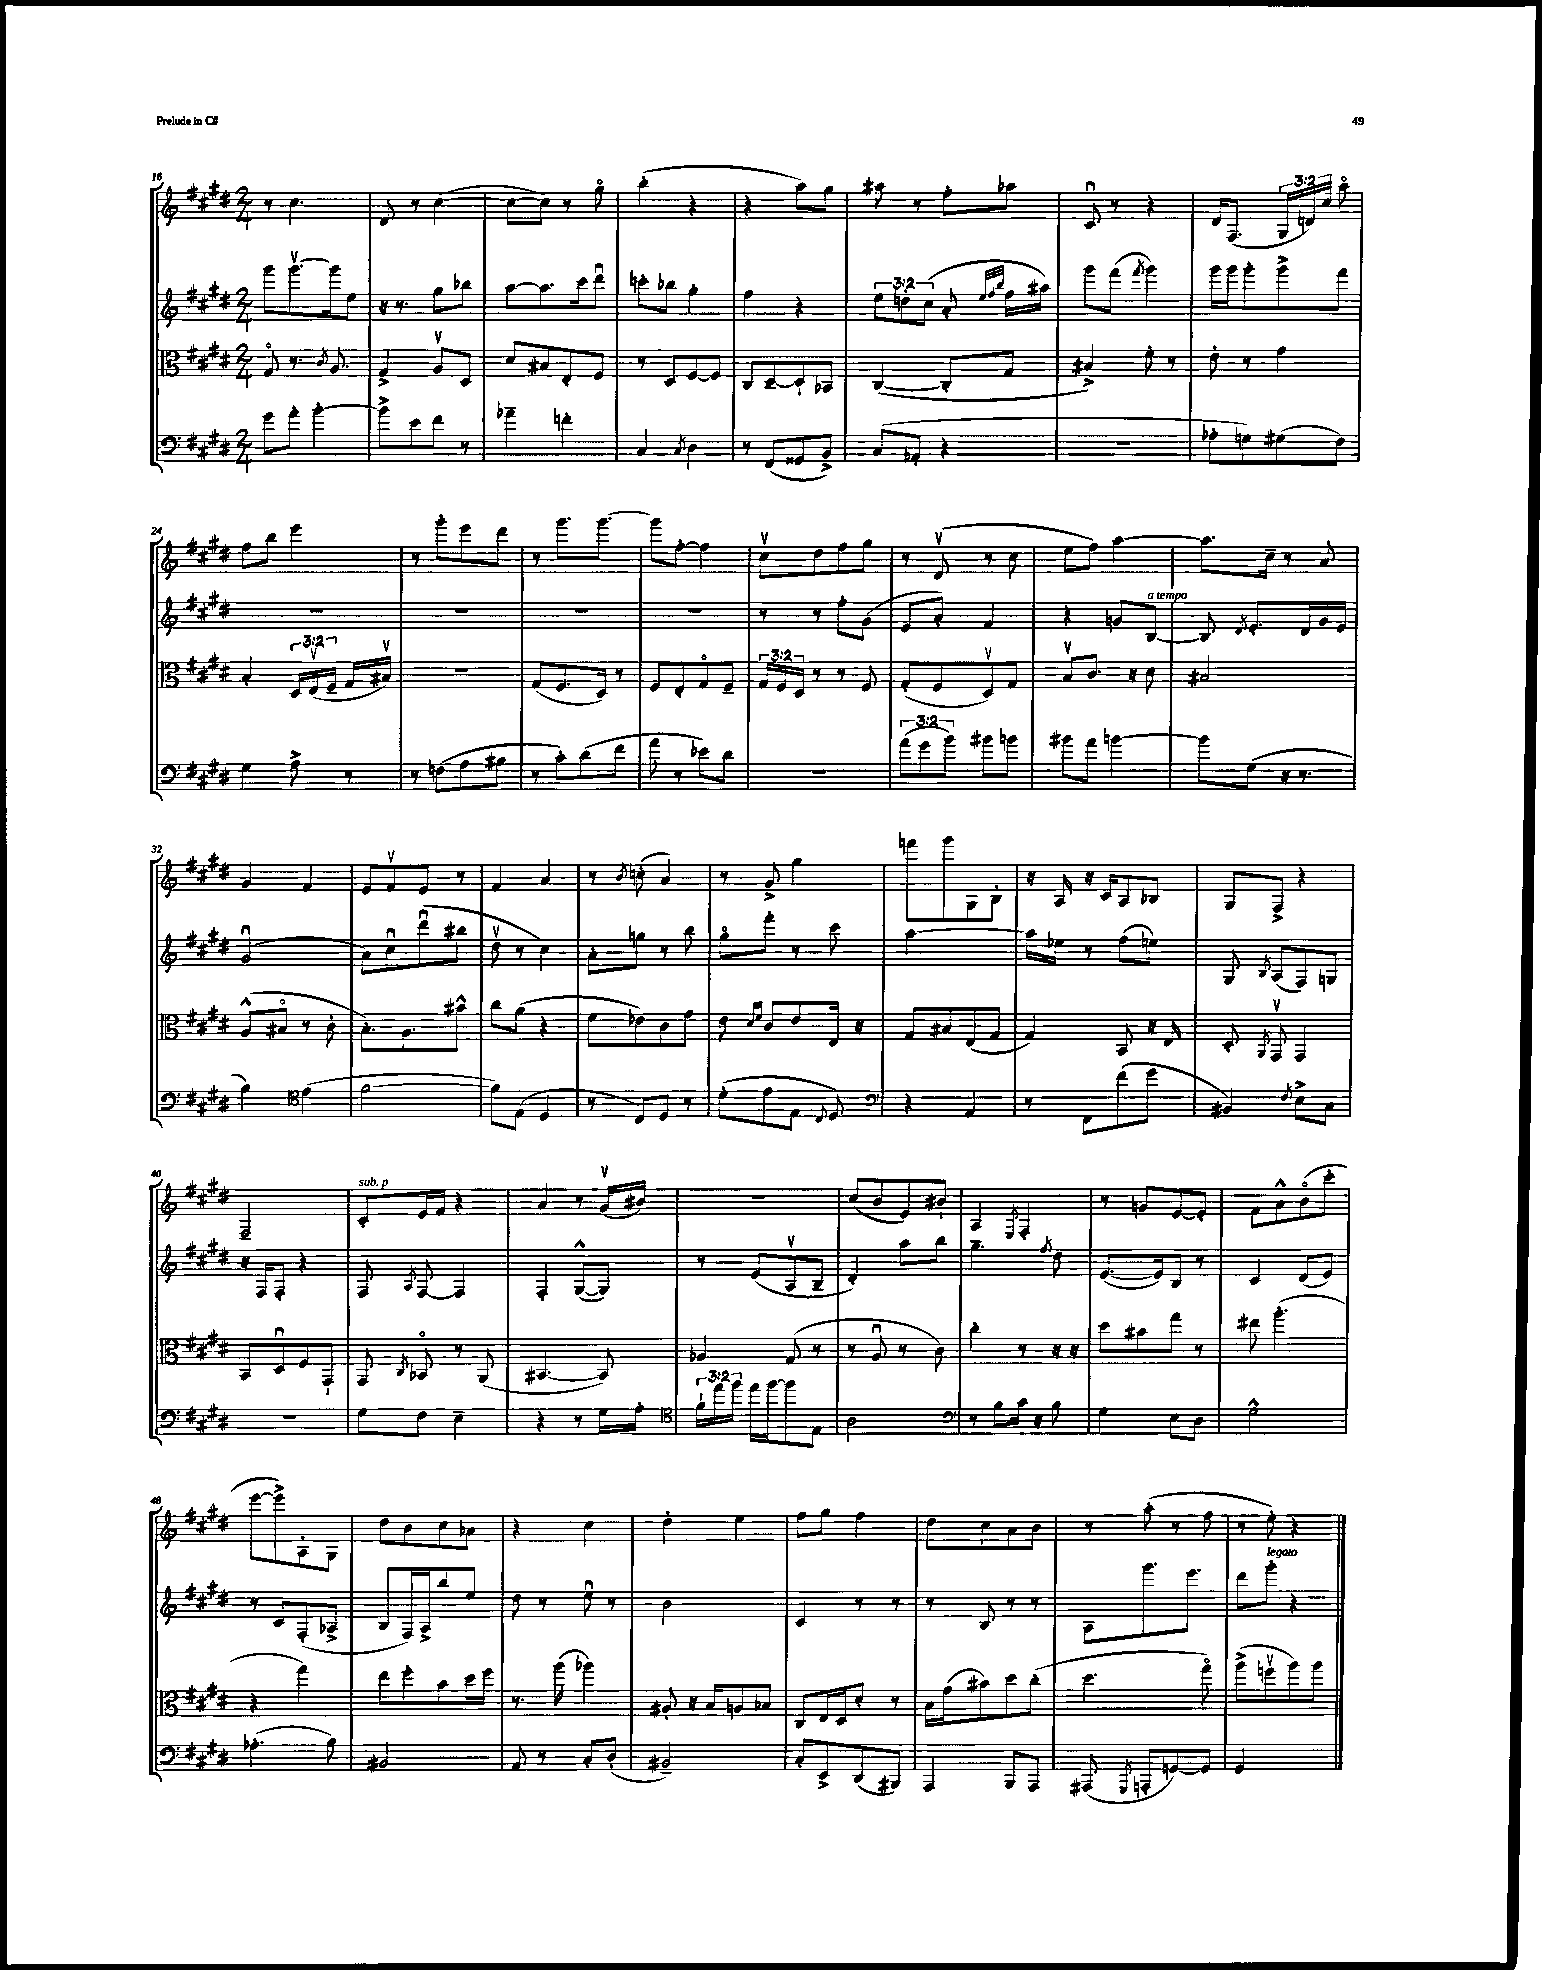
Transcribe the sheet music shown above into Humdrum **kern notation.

**kern	**kern	**kern	**kern
*staff4	*staff3	*staff2	*staff1
*clefF4	*clefC3	*clefG2	*clefG2
*k[f#c#g#d#]	*k[f#c#g#d#]	*k[f#c#g#d#]	*k[f#c#g#d#]
*M2/4	*M2/4	*M2/4	*M2/4
8g#	8G#o	8ggg#	8r
8a'	8.r	[8.ggg#v	4.cc#
[4b'	.	.	.
.	8qc#	.	.
.	8.A	16ggg#]	.
.	.	8ee	.
=	=	=	=
8b^]	4G#^	16r	8d#
.	.	8.r	.
8e	.	.	8r
8f#	8Av	8gg#	([4cc#
8r	8D#	8bb-	.
=	=	=	=
4a-~	8d#	[8aa	8cc#_
.	8B#	8.aa]	8cc#])
4f'	8E'	.	8r
.	.	16ccc#	.
.	8F#	8ddd#u	8gg#o
=	=	=	=
4C#	8r	8ccc'	(4bb'
.	8D#	8bb-	.
8qC#	.	.	.
4D#	[8F#	4gg#'	4r
.	8F#]	.	.
=	=	=	=
8r	8C#	4ff#	4r
(8FF#	[8D#~	.	.
8GG##	8D#`]	4r	8aa)
8BB^)	8BB-	.	8gg#
=	=	=	=
(8C#	([4C#	12ee	8aa#
.	.	12dd'	.
8AA-'	.	.	8r
.	.	(12cc#	.
4r	8C#']	8a'	8ff#'
.	.	32qqee	.
.	.	32qqff#	.
.	.	32qqbb	.
.	8G#	16ff#	8aa-
.	.	16aa#)	.
=	=	=	=
2r	4B#^)	8ggg#	8c#u
.	.	(8fff#	8r
.	.	8qfff#	.
.	8f#'	4ggg#)	4r
.	8r	.	.
=	=	=	=
8A-'	8e'	16ggg#	16d#
.	.	16ggg#	(8.F#
8G)	8r	8ggg#'	.
(8G#	4g#	8ggg#^	24G#
.	.	.	24d)
.	.	.	24cc#
8F#)	.	8fff#	8aao
=	=	=	=
4G#	4B'	2r	8ff#
.	.	.	8bb
8A^	24D#	.	4eee
.	(24Ev	.	.
.	24F#~	.	.
8r	16G#	.	.
.	16B#v)	.	.
=	=	=	=
8r	2r	2r	8r
(8F	.	.	8ggg#'
8A	.	.	8eee
8B#	.	.	8ddd#
=	=	=	=
8r	(8G#	2r	8r
8c#')	8.F#	.	8.ggg#
(8d#	.	.	.
.	16D#)	.	[8.ggg#
8f#	8r	.	.
=	=	=	=
8a	8F#	2r	8ggg#]
8r	8E'	.	[8ff#'
8e-)	8G#o	.	4ff#]
8d#	8F#~	.	.
=	=	=	=
2r	24G#	8r	8cc#v
.	24F#	.	.
.	24D#	.	.
.	8r	8r	8dd#
.	8r	8ff#'	8ff#
.	8F#	(8g#	8gg#
=	=	=	=
(12a	(8G#'	8e	8r
12g#	.	.	.
.	8F#	8a')	(8d#v
12b)	.	.	.
8b#	8D#v)	4f#	8r
8b	8G#	.	8cc#
=	=	=	=
8b#	8Bv	4r	8ee
8a	8.c#	.	8ff#)
[4b	.	8g	[4aa
.	16r	.	.
.	8d#	[8B	.
=	=	=	=
8b]	2B#	8B]	8.aa]
.	.	8qd#	.
(8G#	.	8.e'	.
.	.	.	16cc#~
16r	.	.	8r
8.r	.	16d#	.
.	.	16g#	8a
.	.	16e	.
=	=	=	=
4B)	(8A^^	(2g#u	4g#
.	8B#o	.	.
*clefC4	*	*	*
(4e	8r	.	4f#
.	8c#'	.	.
=	=	=	=
[2f#	8.B')	8a)	8e
.	.	8cc#u	8f#v
.	8.A	.	.
.	.	(8ddd#u	8e
.	8b#^^	8bb#	8r
=	=	=	=
8f#])	8cc#	8dd#v	4f#
(8E	(8a	8r	.
4D#	4r	4cc#)	4a
=	=	=	=
8r	8f#	8a'	8r
.	.	.	8qb
8C#)	8e-)	8gg	(8cc'
8D#	8c#	8r	4a)
8r	8g#	8bb	.
=	=	=	=
(8d#'	8e	8gg#o	8r
.	16qqd#	.	.
.	16qqf#	.	.
8e	8c#	8fff#'	8g#^
8E	8e	8r	4gg#
8qqC#	.	.	.
8D#)	16E	8ccc#	.
.	16r	.	.
=	=	=	=
*clefF4	*	*	*
4r	8G#	[2aa	8fff
.	8B#	.	8ggg#
4AA	(8E	.	8G#
.	8G#	.	8B'
=	=	=	=
8r	4G#)	16aa]	16r
.	.	16ee-	16A
8FF#	.	8r	16r
.	.	.	16c#
(8f#	8BB	(8ff#	8A
8g#	16r	8ee)	8B-
.	16E	.	.
=	=	=	=
4BB#)	8D#'	8G#	8G#
.	8qAA	8qB	.
.	8GG#v	(8A	8F#^
8qF#	.	.	.
8E^	4GG#	8F#)	4r
8C#	.	8G	.
=	=	=	=
2r	8BB	16r	2F#~
.	.	16F#	.
.	8D#u	8F#'	.
.	8F#	4r	.
.	8GG#`	.	.
=	=	=	=
8G#	8GG#	8F#	8c#'
.	8qC#	8qA	.
8F#	8BB-o	[8F#	16e
.	.	.	16f#
4E~	8r	4F#]	4r
.	(8AA	.	.
=	=	=	=
4r	[4.BB#	4F#'	4a
8r	.	([8G#^^	8r
16G#	8BB#])	8G#])	(16g#v
16A'	.	.	16b#)
=	=	=	=
*clefC4	*	*	*
24f#`	4A-	8r	2r
24ee	.	.	.
24ff#	.	.	.
16ee	.	(8e	.
[16ff#	.	.	.
8ff#]	(8G#	8Av	.
8E	8r	8B~	.
=	=	=	=
2A	8r	4d#')	(8cc#
.	8Au	.	8b
.	8r	8aa	8e)
.	8c#)	8bb	8b#`
=	=	=	=
*clefF4	*	*	*
8r	4cc#'	4.gg#~	4A
8B	.	.	.
.	.	.	8qE
16c#	8r	.	4F#'
16r	.	.	.
.	.	8qff#	.
8B	16r	8dd#	.
.	16r	.	.
=	=	=	=
4G#	8dd#	([8.e	8r
.	8b#	.	8g
.	.	16e])	.
8E	8gg#	8B	[8e
8D#	8r	8r	8e']
=	=	=	=
2G#^^	8ee#	4c#	8f#
.	(4.aa'	.	8a^^
.	.	(8d#	(8bo
.	.	8e)	8ccc#'
=	=	=	=
(4.A-'	4r	8r	[8eee
.	.	8c#	8eee^])
.	4gg#)	(8F#'	8A'
8B)	.	8A-^	8G#
=	=	=	=
2BB#	8ee	8B	8dd#
.	8ff#'	16F#)	8b
.	.	16A^	.
.	8b	8bb	8cc#
.	16dd#	8ee	8a-
.	16ff#	.	.
=	=	=	=
8AA	8.r	8dd#	4r
8r	.	8r	.
.	(16aa	.	.
8C#'	4aa-)	8eeu	4cc#
(8D#'	.	8r	.
=	=	=	=
2BB#~)	8A#'	2b	4dd#'
.	16r	.	.
.	16B	.	.
.	8A	.	4ee
.	8B-	.	.
=	=	=	=
8C#'	8C#	4c#	8ff#
8EE^	16E	.	8gg#
.	16D#	.	.
(8DD#	8d#'	8r	4ff#
8BBB#)	8r	8r	.
=	=	=	=
4AAA	16B	8r	8dd#
.	(16g#	.	.
.	8b#)	8B	8cc#
8BBB	8dd#	8r	8a
8AAA	(8cc#'	8r	8b
=	=	=	=
(8AAA#	4.dd#	8A	8r
8qGGG#	.	.	.
8AAA'	.	8.ggg#	(8aa'
[8GG)	.	.	8r
.	.	8.eee	.
8GG]	8gg#o)	.	8ff#
=	=	=	=
2GG#	(8aa^	8ddd#	8r
.	8ffv	8ggg#'	8ee')
.	8aa)	4r	4r
.	8aa	.	.
==	==	==	==
*-	*-	*-	*-
